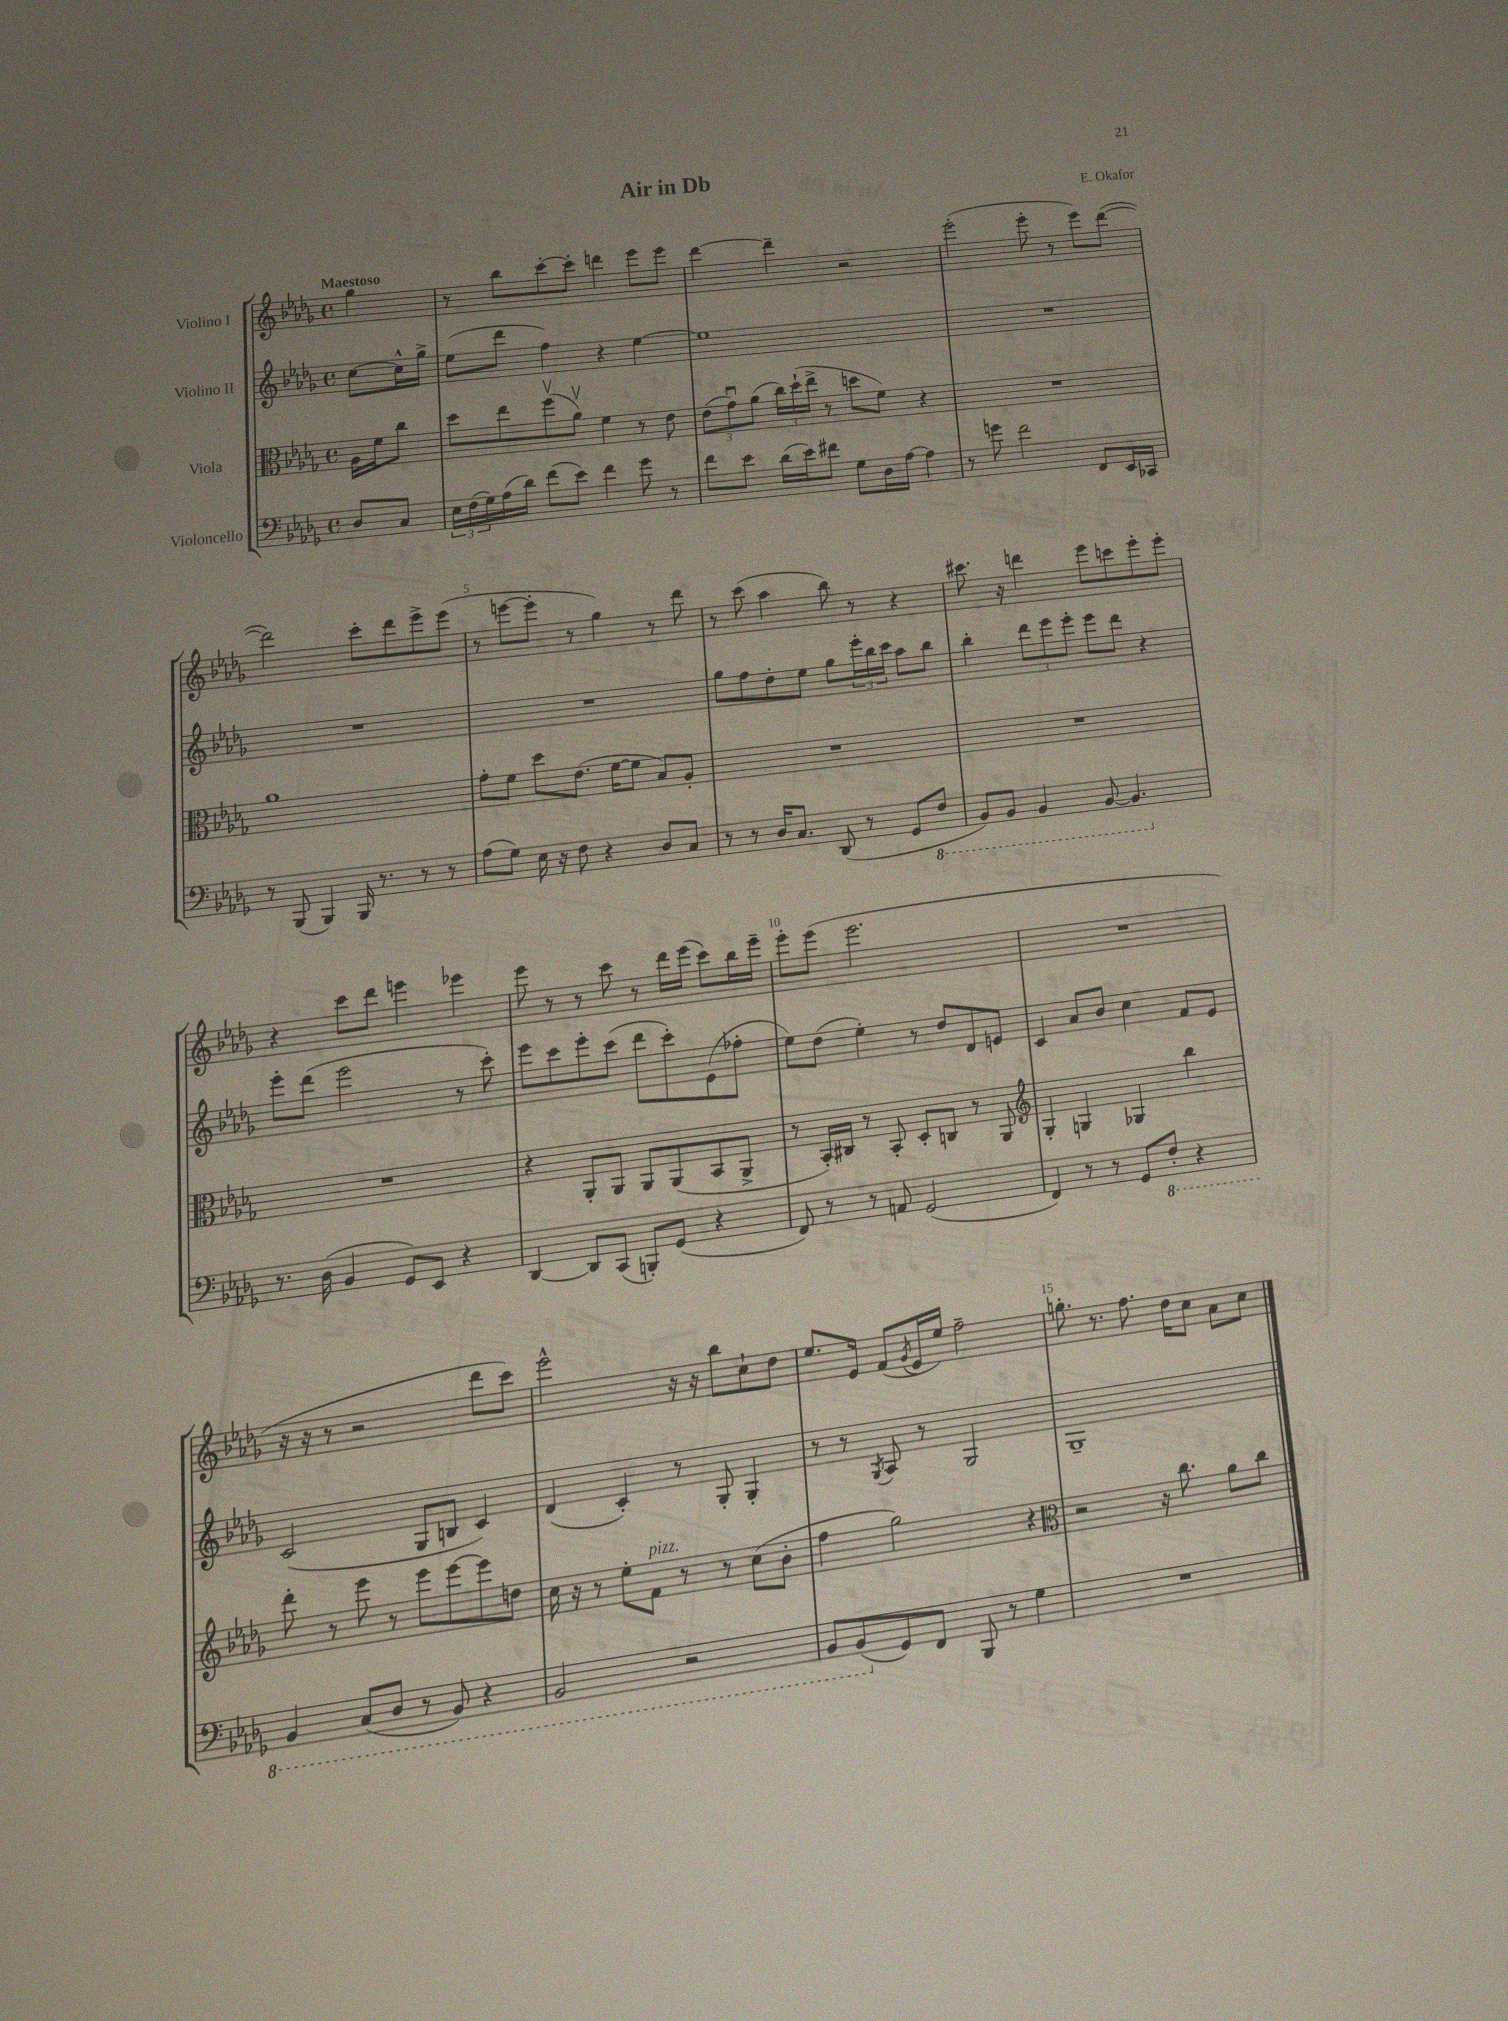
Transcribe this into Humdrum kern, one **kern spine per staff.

**kern	**kern	**kern	**kern
*staff4	*staff3	*staff2	*staff1
*clefF4	*clefC3	*clefG2	*clefG2
*k[b-e-a-d-g-]	*k[b-e-a-d-g-]	*k[b-e-a-d-g-]	*k[b-e-a-d-g-]
*M4/4	*M4/4	*M4/4	*M4/4
*met(c)	*met(c)	*met(c)	*met(c)
8D-	16A-	[8cc	4gg-
.	16f	.	.
8C	8cc	16cc^^]	.
.	.	16gg-^	.
=	=	=	=
24E-	8dd-	(8ee-	8r
(24F	.	.	.
24G-)	.	.	.
(16A-	8ee-	8ddd-	8bb-
16d-)	.	.	.
(8f	(8ffv	4ff)	[8ccc'
8e-)	8a-v)	.	8ccc']
4f	4f	4r	4ddd
8g-	8r	[4ee-	8eee-
8r	8e-	.	8eee-
=	=	=	=
8f	(12e-	1ee-]	[4ddd-
.	12g-u)	.	.
8e-	.	.	.
.	(12a-	.	.
(16d-	24cc)	.	4ddd-~]
.	(24dd-`	.	.
16e-)	.	.	.
.	24ee-^	.	.
8f#	8r	.	.
8G-	8dd	.	2r
16D-	8f)	.	.
[16A-	.	.	.
4A-]	4r	.	.
=	=	=	=
8r	1r	1r	(2eee-'
8g	.	.	.
2f	.	.	.
.	.	.	8eee-'
.	.	.	8r
8FF	.	.	8eee-)
16EE-	.	.	([8ddd-
16CC-	.	.	.
=	=	=	=
8r	1a-	1r	2ddd-])
(8BBB-	.	.	.
4BBB-)	.	.	.
16BBB-	.	.	8ccc'
8.r	.	.	.
.	.	.	8ddd-
8r	.	.	8eee-^
8r	.	.	(8eee-
=	=	=	=
(8A-	8g-'	1r	8r
8G-)	8f	.	[8eee
16E-	8dd-	.	8eee']
16r	.	.	.
8F	(8.e-	.	8r
4r	.	.	4gg-)
.	[16f	.	.
.	8f]	.	.
8D-	8B-)	.	8r
8C	8A-'	.	8ddd-
=	=	=	=
8r	1r	8gg-	8r
8r	.	8ff	(8ccc
16D-	.	8dd-'	4aa-
8.C	.	.	.
.	.	8ee-	.
(8DD-	.	8gg-	8bb-)
8r	.	24eee-'	8r
.	.	24bb-	.
.	.	24ccc	.
8GG-	.	8aa-	4r
8FF	.	8bb-	.
=	=	=	=
8BBB-)	1r	4bb-'	8.ccc#
8BBB-	.	.	.
.	.	.	16r
4BBB-	.	12ddd-	4ddd
.	.	12eee-	.
.	.	12eee-'	.
[8BBB-	.	8eee-	8eee-
4.BBB-]	.	8ddd-	8ccc
.	.	4r	8eee-'
.	.	.	8eee-'
=	=	=	=
8.r	1r	8eee-'	4r
.	.	(8ddd-	.
(16D-	.	.	.
4BB-	.	2eee-	8ccc
.	.	.	8ddd-
8GG-)	.	.	4eee
8EE-	.	.	.
4r	.	8r	4eee-
.	.	8ccc')	.
=	=	=	=
[4DD-	4r	8eee-	8eee-
.	.	8ccc	8r
8DD-]	8AA-'	8eee-'	8r
(8CC	8AA-	(8ccc	8ccc
8BBB')	8AA-	8ddd-	8r
(8GG-	(8AA-	8ccc')	16ddd-
.	.	.	(16eee-
4r	8BB-	(8e-	8ccc)
.	8AA-^	8ff-'	16bb-
.	.	.	16eee-~
=	=	=	=
8FF)	8r	8ee-)	8eee-'
8r	16BB-')	(8dd-	(8eee-
.	16C#	.	.
8r	8r	4ee-')	2.eee-
8AA	8BB-'	.	.
(2GG-	8D-'	8r	.
.	8C	8dd-	.
.	8r	8d-	.
.	8AA-	8e	.
=	=	=	=
*	*clefG2	*	*
4FF)	4G-'	4c	1r
8r	4G	8a-	.
8r	.	8b-	.
8GG-	4G-	4cc	.
8FF'	.	.	.
4r	4bb-	8f	.
.	.	8e-	.
=	=	=	=
4BBB-	8ddd-'	(2c	16r
.	.	.	16r
.	8r	.	8r
(8CC	8eee-	.	2r
8DD-	8r	.	.
8r	8eee-	8G-	.
8BBB-)	[8eee-	8B	.
4r	8eee-]	4c)	8ddd-
.	8dd	.	8ccc)
=	=	=	=
2BBB-	16cc	(4d-	2eee-^^
.	16r	.	.
.	8r	.	.
.	8ee-'	4c')	.
.	8f	.	.
2r	8r	8r	16r
.	.	.	16r
.	8r	8G-'	8bb-
.	(8cc	4G-'	8cc`
.	8b-'	.	8dd-
=	=	=	=
8BBB-	4ff	8r	8.ee-
(8BBB-	.	8r	.
.	.	.	16e-
.	.	8qG-	.
8GG-)	2gg-)	8A-	(8f
.	.	.	8qg-
8FF	.	8r	16e-
.	.	.	16ee-)
8BBB-	.	2G-	2ff~
8r	.	.	.
4G-	4r	.	.
=	=	=	=
*	*clefC3	*	*
1r	2r	1G-~	8.gg'
.	.	.	8.r
.	.	.	8.ff
.	16r	.	.
.	8.cc	.	16dd-
.	.	.	8cc
.	8a-	.	8a-
.	8cc	.	8cc
==	==	==	==
*-	*-	*-	*-
